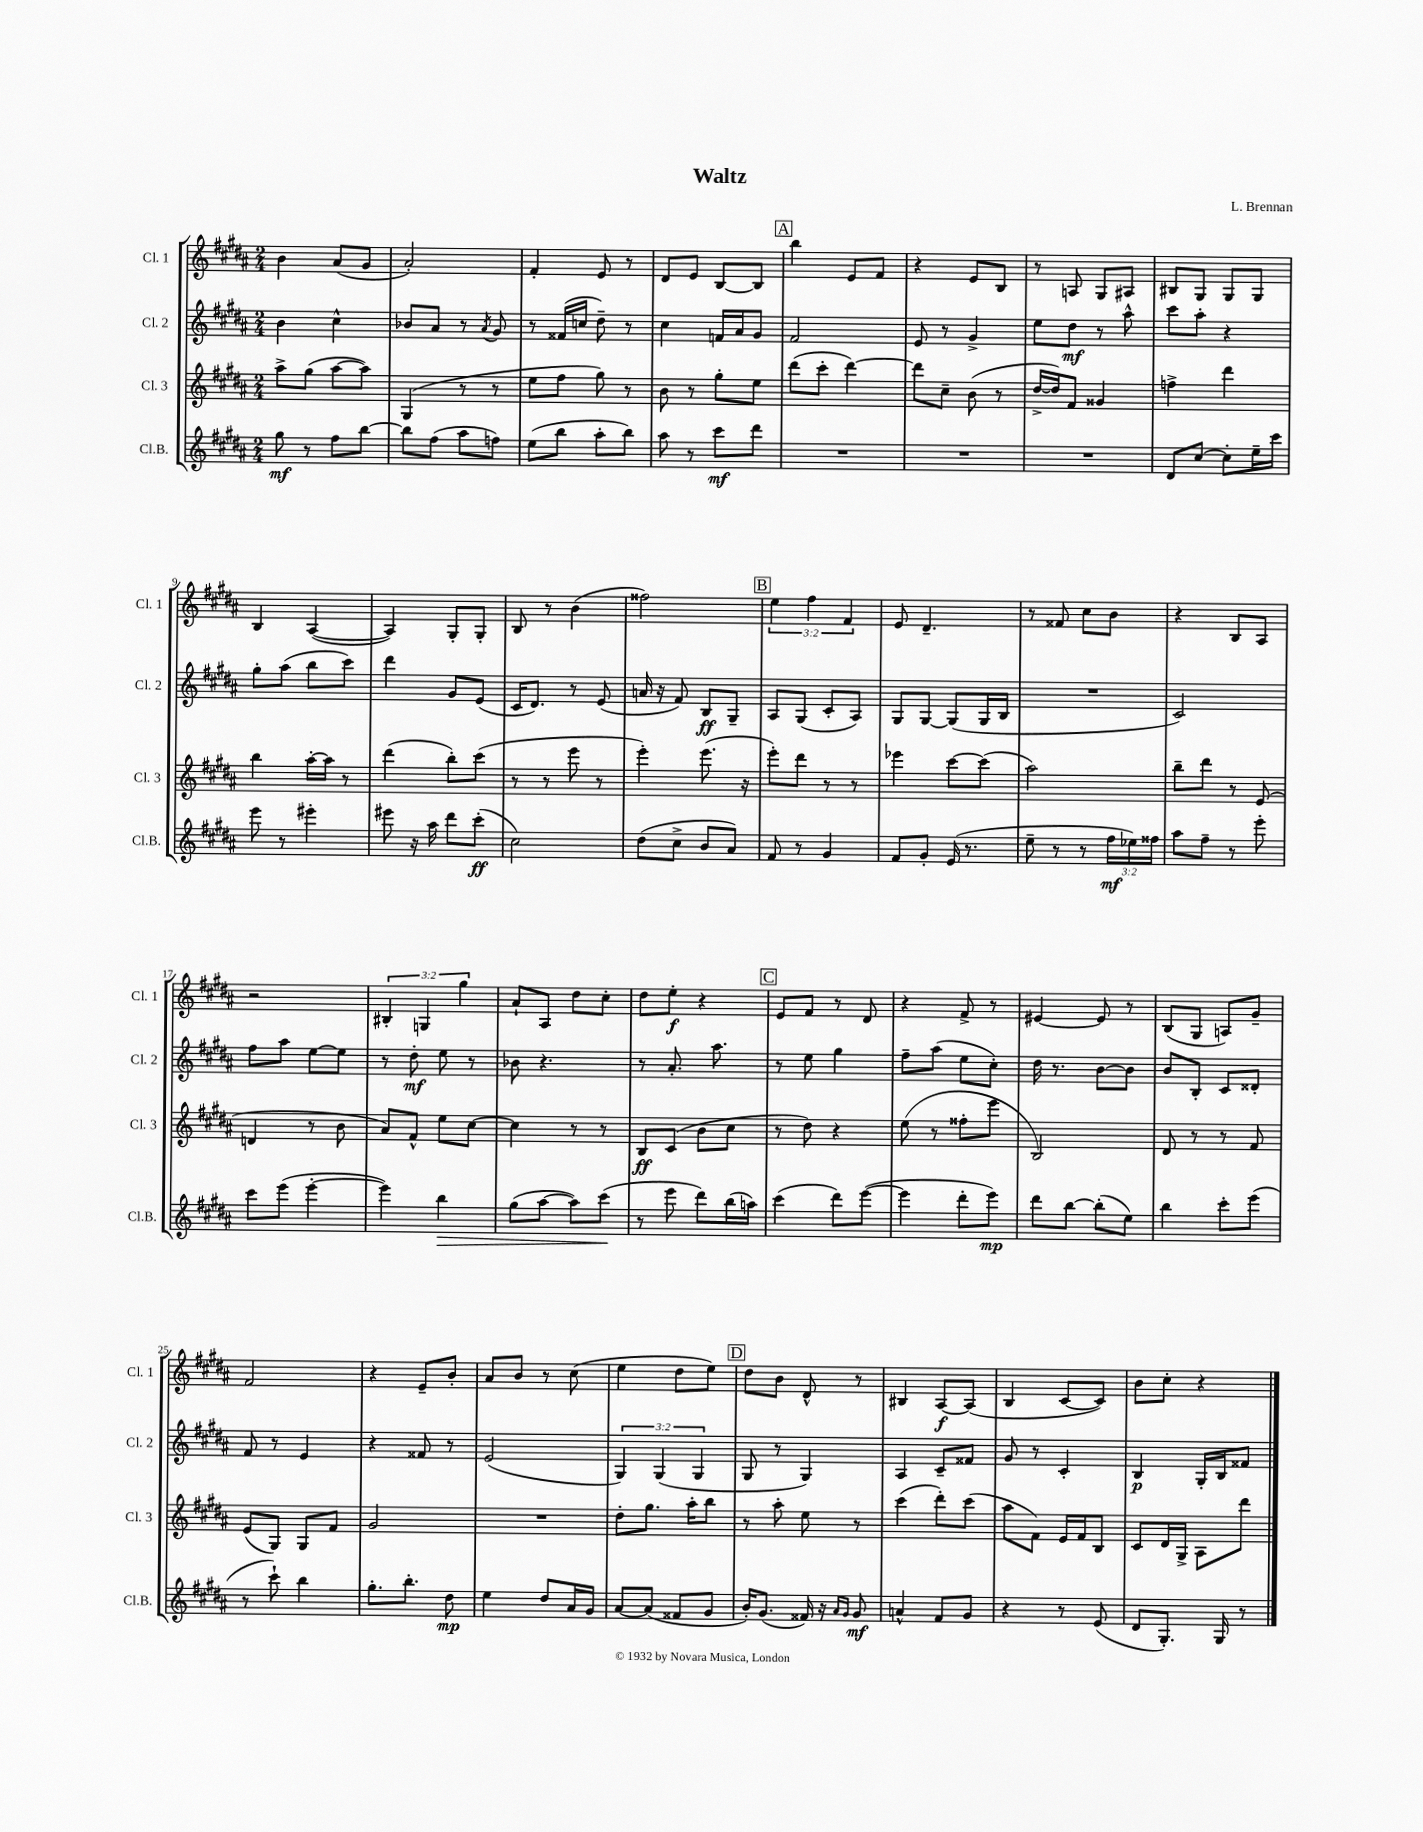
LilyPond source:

\header { title = "Waltz" composer = "L. Brennan" }
<<
\new StaffGroup <<
\new Staff = "s0" \with { instrumentName = "Cl. 1" shortInstrumentName = "Cl. 1" } {
    \clef treble \key b \major \numericTimeSignature \time 2/4 \override Staff.TupletNumber.text = #tuplet-number::calc-fraction-text
    \autoBeamOff b'4 ais'8[( gis'8] |
    ais'2-.) |
    fis'4-. e'8 r8 |
    dis'8[ e'8] b8[~ b8] |
    \mark \markup { \box "A" } b''4 e'8[ fis'8] |
    r4 e'8[ b8] |
    r8 a8 gis8[ ais8] |
    bis8[ gis8] gis8[ gis8] |
    b4 ais4~( |
    ais4) gis8[-. gis8]-. |
    b8 r8 b'4( |
    fisis''2) |
    \mark \markup { \box "B" } \tuplet 3/2 { e''4 fis''4 fis'4 } |
    e'8 dis'4.-- |
    r8 fisis'8 cis''8[ b'8] |
    r4 b8[ ais8] |
    r2 |
    \tuplet 3/2 { bis4-. g4 gis''4 } |
    ais'8[-! ais8] dis''8[ cis''8]-. |
    dis''8[ e''8]-.\f r4 |
    \mark \markup { \box "C" } e'8[ fis'8] r8 dis'8 |
    r4 fis'8-> r8 |
    eis'4~ eis'8 r8 |
    b8[( gis8] a8[) gis'8]-- |
    fis'2 |
    r4 e'8[-- b'8]-. |
    ais'8[ b'8] r8 cis''8( |
    e''4 dis''8[ e''8]) |
    \mark \markup { \box "D" } dis''8[ b'8] dis'8-^ r8 |
    bis4 ais8[~\f ais8]( |
    b4 cis'8[~ cis'8]) |
    b'8[ cis''8]-. r4 \bar "|." |
}
\new Staff = "s1" \with { instrumentName = "Cl. 2" shortInstrumentName = "Cl. 2" } {
    \clef treble \key b \major \numericTimeSignature \time 2/4 \override Staff.TupletNumber.text = #tuplet-number::calc-fraction-text
    \autoBeamOff b'4 cis''4-^ |
    bes'8[ ais'8] r8 \acciaccatura { ais'8 } gis'8 |
    r8 fisis'16[( c''16] dis''8--) r8 |
    cis''4 f'16[ ais'16 gis'8] |
    \mark \markup { \box "A" } fis'2 |
    e'8 r8 gis'4-> |
    e''8[ dis''8]\mf r8 ais''8-^ |
    cis'''8[ ais''8]-. r4 |
    gis''8[-. ais''8]( b''8[ cis'''8]) |
    dis'''4 gis'8[ e'8]( |
    cis'16[ dis'8.]) r8 e'8( |
    a'16 r16 fis'8) b8[\ff gis8]-- |
    \mark \markup { \box "B" } ais8[ gis8]( cis'8[-. ais8]) |
    gis8[ gis8]~ gis8[( gis16 b16] |
    R2 |
    cis'2) |
    fis''8[ ais''8] e''8[~ e''8] |
    r8 dis''8-.\mf e''8 r8 |
    bes'8 r4. |
    r8 ais'8.-. ais''8. |
    \mark \markup { \box "C" } r8 e''8 gis''4 |
    fis''8[-- ais''8]( e''8[ cis''8]-.) |
    dis''16 r8. b'8[~ b'8] |
    b'8[ b8]-. cis'8[ disis'8]-. |
    fis'8 r8 e'4 |
    r4 fisis'8 r8 |
    e'2( |
    \tuplet 3/2 { gis4) gis4( gis4 } |
    \mark \markup { \box "D" } gis8 r8 gis4) |
    ais4 cis'8[-- fisis'8] |
    gis'8 r8 cis'4-. |
    b4\p gis16[-. b16 fisis'8] \bar "|." |
}
\new Staff = "s2" \with { instrumentName = "Cl. 3" shortInstrumentName = "Cl. 3" } {
    \clef treble \key b \major \numericTimeSignature \time 2/4
    \autoBeamOff ais''8[-> gis''8]( ais''8[~ ais''8]) |
    gis4( r8 r8 |
    e''8[ fis''8] gis''8) r8 |
    b'8 r8 gis''8[-. e''8] |
    \mark \markup { \box "A" } dis'''8[( cis'''8]-. dis'''4~) |
    dis'''8[ cis''8]-- b'8( r8 |
    dis''16[~-> dis''16) fis'8] gisis'4 |
    f''4-> dis'''4 |
    b''4 ais''16[~-. ais''16] r8 |
    dis'''4( b''8[-.) cis'''8]( |
    r8 r8 e'''8 r8 |
    e'''4-.) e'''8.( r16 |
    \mark \markup { \box "B" } e'''8[-.) dis'''8] r8 r8 |
    ees'''4 cis'''8[~ cis'''8]( |
    ais''2) |
    b''8[-- dis'''8] r8 e'8( |
    d'4 r8 b'8 |
    ais'8[) fis'8]-^ e''8[ cis''8]~ |
    cis''4 r8 r8 |
    b8[\ff cis'8]( b'8[ cis''8] |
    \mark \markup { \box "C" } r8 dis''8) r4 |
    e''8( r8 fisis''8[-. e'''8] |
    b2) |
    dis'8 r8 r8 fis'8 |
    e'8[( gis8]) gis8[ fis'8] |
    gis'2 |
    R2 |
    dis''8[-. gis''8.] ais''16[-. b''8] |
    \mark \markup { \box "D" } r8 ais''8-. e''8 r8 |
    cis'''4( dis'''8[-.) cis'''8]( |
    ais''8[ fis'8]) e'16[ fis'16 b8] |
    cis'8[ dis'16 gis16]-> ais8[ dis'''8] \bar "|." |
}
\new Staff = "s3" \with { instrumentName = "Cl.B." shortInstrumentName = "Cl.B." } {
    \clef treble \key b \major \numericTimeSignature \time 2/4 \override Staff.TupletNumber.text = #tuplet-number::calc-fraction-text
    \autoBeamOff gis''8\mf r8 fis''8[ b''8]~ |
    b''8[ fis''8]( ais''8[ f''8]) |
    e''8[( b''8] ais''8[-. b''8]) |
    ais''8 r8 cis'''8[\mf dis'''8] |
    \mark \markup { \box "A" } R2 |
    R2 |
    R2 |
    dis'8[ cis''8]~ cis''8[-. e''16-- cis'''16] |
    e'''8 r8 eis'''4-. |
    eis'''8 r16 ais''16 dis'''8[ cis'''8]-.\ff( |
    cis''2) |
    dis''8[( cis''8]-> b'8[ ais'8]) |
    \mark \markup { \box "B" } fis'8 r8 gis'4 |
    fis'8[ gis'8]-. e'16( r8. |
    e''8-- r8 r8 \tuplet 3/2 { fis''16[\mf ees''16) fisis''16] } |
    ais''8[ fis''8]-- r8 e'''8-. |
    cis'''8[ e'''8]( e'''4~-. |
    e'''4) b''4\> |
    gis''8[( ais''8]~ ais''8[) cis'''8]\!( |
    r8 e'''8 dis'''8[) b''16( a''16]) |
    \mark \markup { \box "C" } cis'''4( dis'''8[) e'''8]~( |
    e'''4 dis'''8[-. e'''8]\mp) |
    dis'''8[ b''8]~ b''8[-.( e''8]) |
    b''4 cis'''8[-. e'''8]( |
    r8 cis'''8-!) b''4 |
    gis''8.[-. b''8.]-. dis''8\mp |
    e''4 dis''8[ ais'16 gis'16] |
    ais'8[~ ais'8]( fisis'8[ gis'8] |
    \mark \markup { \box "D" } b'16[-.) gis'8.]( fisis'16) r16 \grace { ais'16[ gis'16] } gis'8\mf |
    a'4-^ fis'8[ gis'8] |
    r4 r8 e'8( |
    dis'8[ gis8.]-.) gis16 r8 \bar "|." |
}
>>
>>
